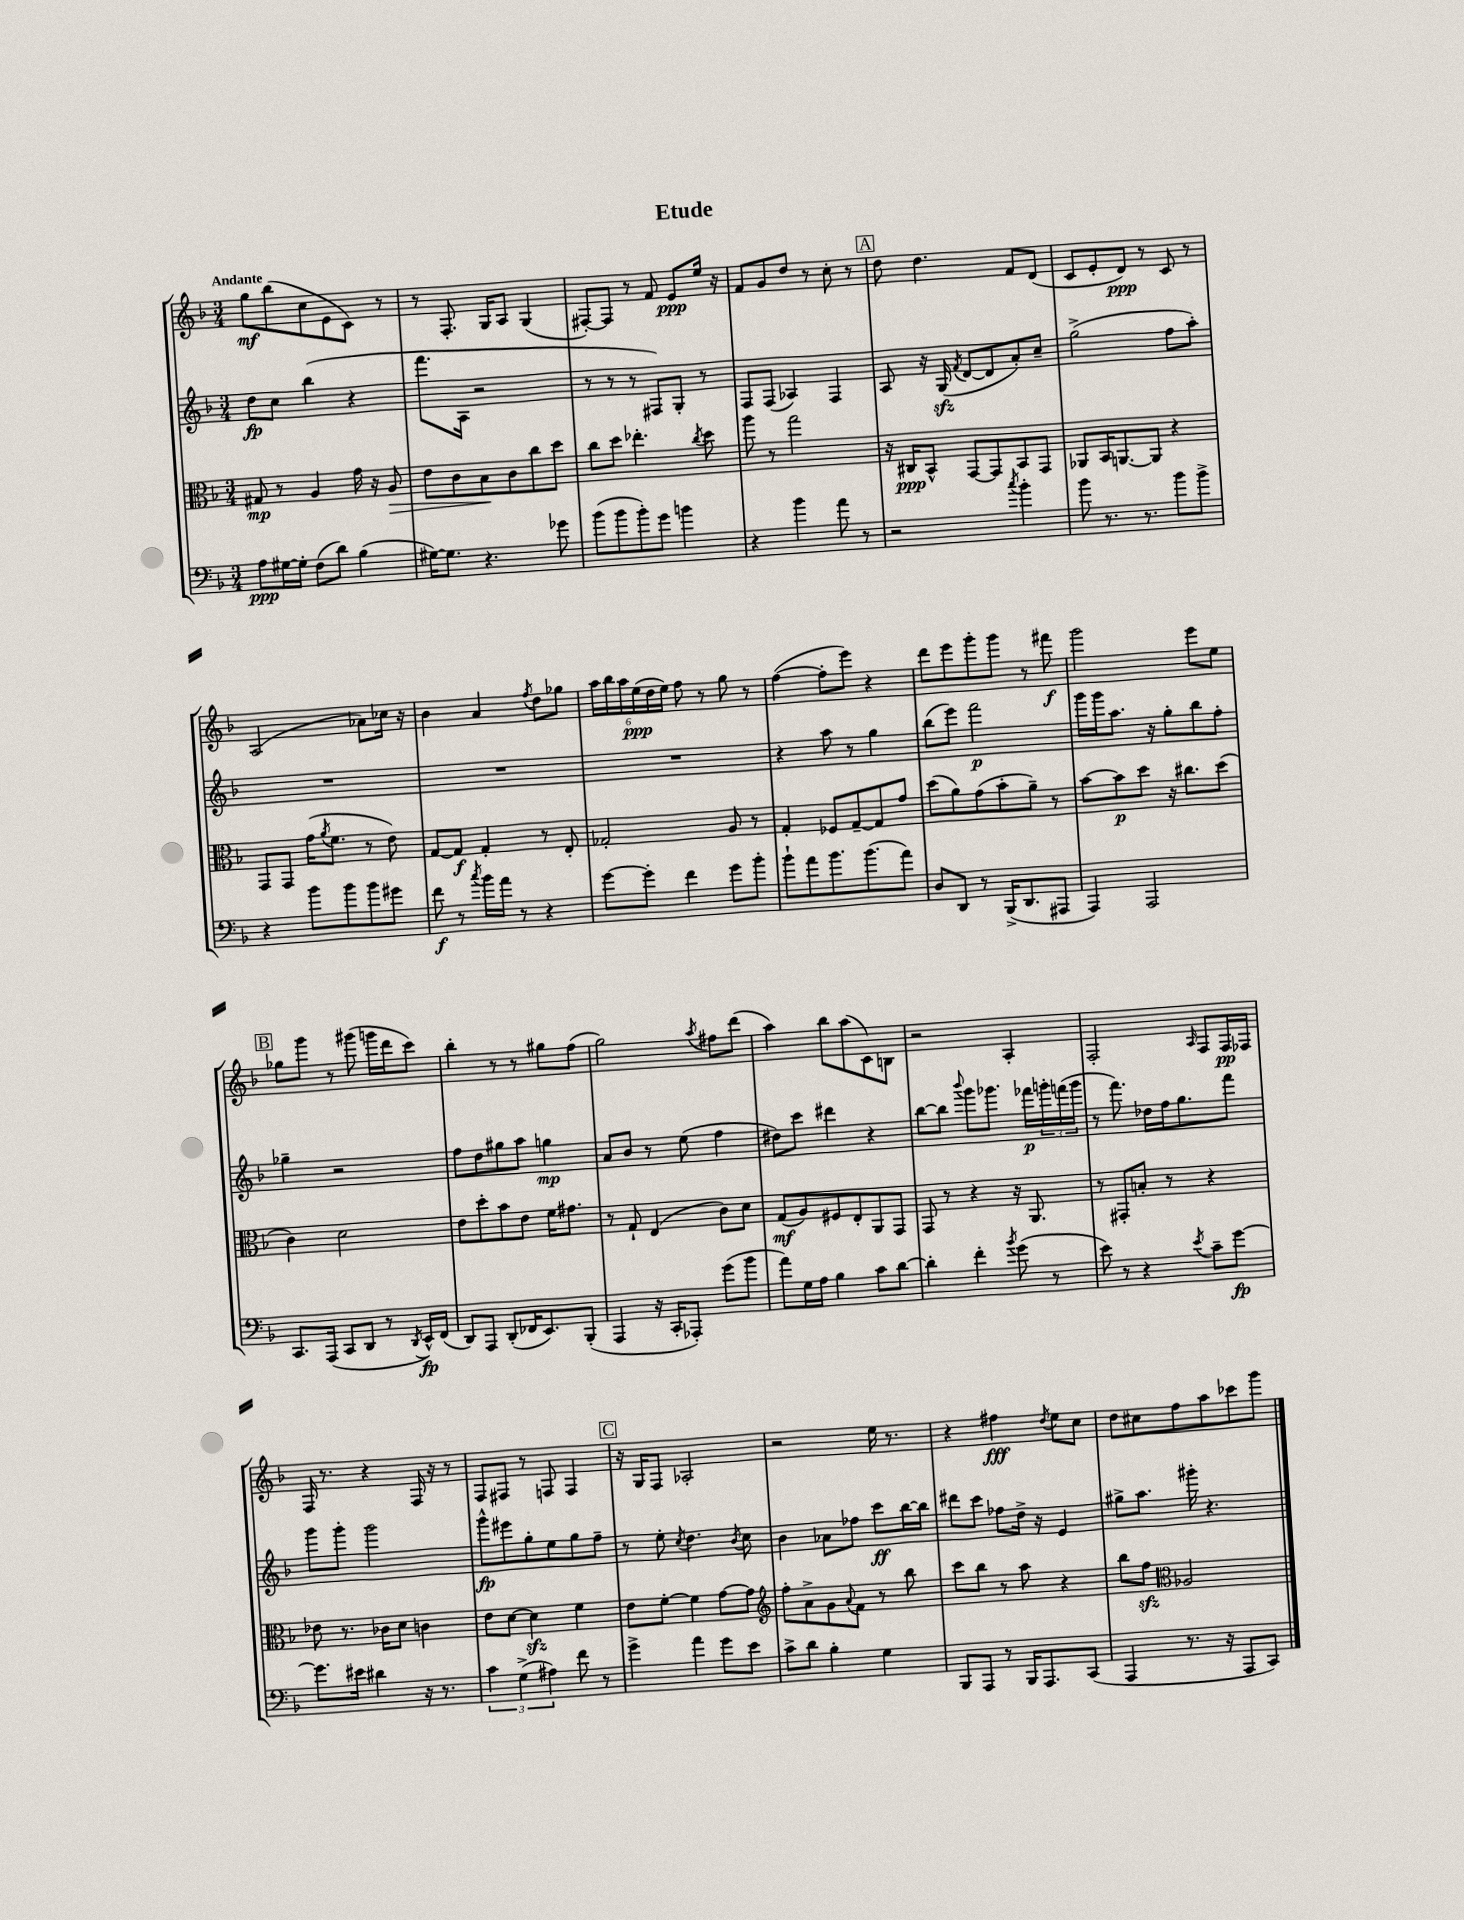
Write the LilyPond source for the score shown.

\header { title = "Etude" }
<<
\new StaffGroup <<
\new Staff = "s0" {
    \clef treble \key f \major \numericTimeSignature \time 3/4 \tempo "Andante"
    g''8\mf bes''8( c''8 e'8 c'8) r8 |
    r8 f8.-. g16 a8 g4( |
    fis8~-.) fis8 r8 f'8 e'8\ppp e''16 r16 |
    f'8 g'8 d''8 r8 c''8-. r8 |
    \mark \markup { \box "A" } d''8 d''4. f'8 d'8( |
    c'8 e'8-. d'8\ppp) r8 c'8 r8 |
    a2( aes'8) ces''16 r16 |
    bes'4 a'4 \acciaccatura { f''8 } d''8 ges''8 |
    \tuplet 6/4 { a''16 bes''16 a''16 e''16\ppp( d''16 e''16) } f''8 r8 g''8 r8 |
    f''4~( f''8-. e'''8) r4 |
    d'''8 e'''8 g'''8-. g'''8 r8 fis'''8\f |
    g'''2 e'''8 e''8 |
    \mark \markup { \box "B" } ges''8 g'''8 r8 gis'''8( g'''16 d'''16 c'''8) |
    bes''4-. r8 r8 gis''8 f''8( |
    g''2) \acciaccatura { a''8 } fis''8 d'''8( |
    a''4) bes''8 a''8( c'8) b8 |
    r2 a4-. |
    f2-. \grace { a16 } f8 f16\pp fes16 |
    f16 r8. r4 f16 r16 r8 |
    f8 fis8 r8 f8 f4 |
    \mark \markup { \box "C" } r16 g16 f8 aes2-. |
    r2 e''16 r8. |
    r4 fis''4\fff \acciaccatura { d''8 } e''8 c''8 |
    d''8 cis''8 f''8 a''8 ces'''8 g'''8 \bar "|." |
}
\new Staff = "s1" {
    \clef treble \key f \major \numericTimeSignature \time 3/4
    d''8\fp c''8 bes''4( r4 |
    f'''8. a16 r2 |
    r8 r8 r8 fis8) g8-. r8 |
    f8 f8( aes4) f4 |
    \mark \markup { \box "A" } a8 r16 g16\sfz( \acciaccatura { f'8 } d'8~ d'8 a'8-.) c''8-- |
    g''2->( f''8 a''8-.) |
    R2. |
    R2. |
    R2. |
    r4 a''8 r8 g''4 |
    bes''8( e'''8) f'''2\p |
    g'''16 g'''16 a''8. r16 g''8-. bes''8 f''8-. |
    \mark \markup { \box "B" } ges''4-- r2 |
    f''8 d''8 gis''8 a''8 g''4\mp |
    a'8 bes'8 r8 e''8( f''4 |
    dis''8) c'''8 dis'''4 r4 |
    bes''8~ bes''8 \appoggiatura { bes'''8 } g'''8 ges'''8. fes'''16\p \tuplet 3/2 { g'''16-. f'''16( g'''16 } |
    r8 f'''8.) des''16 f''16 g''8. f'''8 |
    g'''8 g'''8-. g'''2 |
    g'''8-^\fp eis'''8 g''8-. e''8 g''8 f''8-- |
    \mark \markup { \box "C" } r8 e''8-. \acciaccatura { c''8 } d''4. \acciaccatura { bes'8 } c''8 |
    bes'4 aes'8 fes''8 c'''8\ff bes''16~ bes''16 |
    dis'''8 c'''8 fes''8 d''16-> r16 e'4 |
    gis''8-> a''8. gis'''16-. r4. \bar "|." |
}
\new Staff = "s2" {
    \clef alto \key f \major \numericTimeSignature \time 3/4
    gis8\mp r8 a4 g'16 r16 a8\> |
    e'8 c'8 bes8\! c'8 c''8 d''8 |
    c''8 d''8 ees''4.-. \acciaccatura { c''8 } d''8 |
    a''8 r8 g''2 |
    \mark \markup { \box "A" } r16 cis16\ppp bes,8-^ g,8~ g,8 bes,8 g,8 |
    aes,8 bes,16 a,8.~ a,8 r4 |
    g,8 g,8 g'16( \acciaccatura { a'8 } f'8. r8 e'8) |
    g8~ g8\f g4-. r8 e8-. |
    ges2-. a8 r8 |
    g4-. fes8 g8~-- g8 g'8 |
    d''8( a'8) g'8( bes'8-. a'8--) r8 |
    bes'8~ bes'8\p d''8 r16 cis''8. d''8( |
    \mark \markup { \box "B" } c'4) d'2 |
    e'8 d''8-. bes'8 e'8 f'16 gis'8. |
    r8 g8-! e4( c'8) d'8 |
    g8\mf( a8) fis8 e8-. a,8 g,8 |
    g,8 r8 r4 r16 a,8. |
    r8 gis,8-. b8-. r8 r4 |
    ees'8 r8. ces'16 d'8 c'4 |
    e'8 d'8~ d'4\sfz f'4 |
    \mark \markup { \box "C" } e'8 f'8~-. f'4 g'8~ g'8 |
    \clef treble f''8-. a'8-> g'8 \appoggiatura { a'8 } f'8 r8 bes''8 |
    c'''8 bes''8 r8 a''8 r4 |
    bes''8 f''8\sfz \clef alto aes2 \bar "|." |
}
\new Staff = "s3" {
    \clef bass \key f \major \numericTimeSignature \time 3/4
    a8\ppp gis16~ gis16-. f8( d'8) bes4( |
    gis16~) gis8. r4. ges'8 |
    bes'8( bes'8 bes'8-.) g'8 b'4 |
    r4 bes'4 a'8 r8 |
    \mark \markup { \box "A" } r2 \acciaccatura { c''8 } bes'4-. |
    bes'8 r8. r8. bes'8 bes'8-> |
    r4 bes'8 bes'8 bes'8 gis'8 |
    f'8\f r8 \acciaccatura { c''8 } bes'16 a'16 r8 r4 |
    g'8~ g'8-. f'4 g'8 bes'8-. |
    bes'8-! a'8 bes'8. bes'8.( a'8) |
    d8 d,8 r8 bes,,16->( d,8. ais,,8 |
    a,,4) a,,2 |
    \mark \markup { \box "B" } c,8. a,,16( c,8 d,8 r8 \acciaccatura { d,8 } e,16-^\fp) f,16( |
    d,8) a,,8 d,8-.( fes,16 e,8.) bes,,8-.( |
    a,,4 r16 c,16-. aes,,8-.) g'8( bes'8 |
    a'8) g16 a16 bes4 c'8 d'8~ |
    d'4-. f'4-. \acciaccatura { bes'8 } g'8( r8 |
    e'8) r8 r4 \acciaccatura { e'8 } c'8-- g'8~\fp |
    g'8. eis'16 dis'4 r16 r8. |
    \tuplet 3/2 { c'4 g4->( ais4) } f'8 r8 |
    \mark \markup { \box "C" } g'4-> a'4 g'8 e'8 |
    c'8-> d'8 bes4-. g4 |
    bes,,8 a,,8 r8 bes,,16 a,,8. c,8( |
    a,,4 r8. r16 a,,8 c,8) \bar "|." |
}
>>
>>
\layout { \context { \Score \remove "Bar_number_engraver" } }
